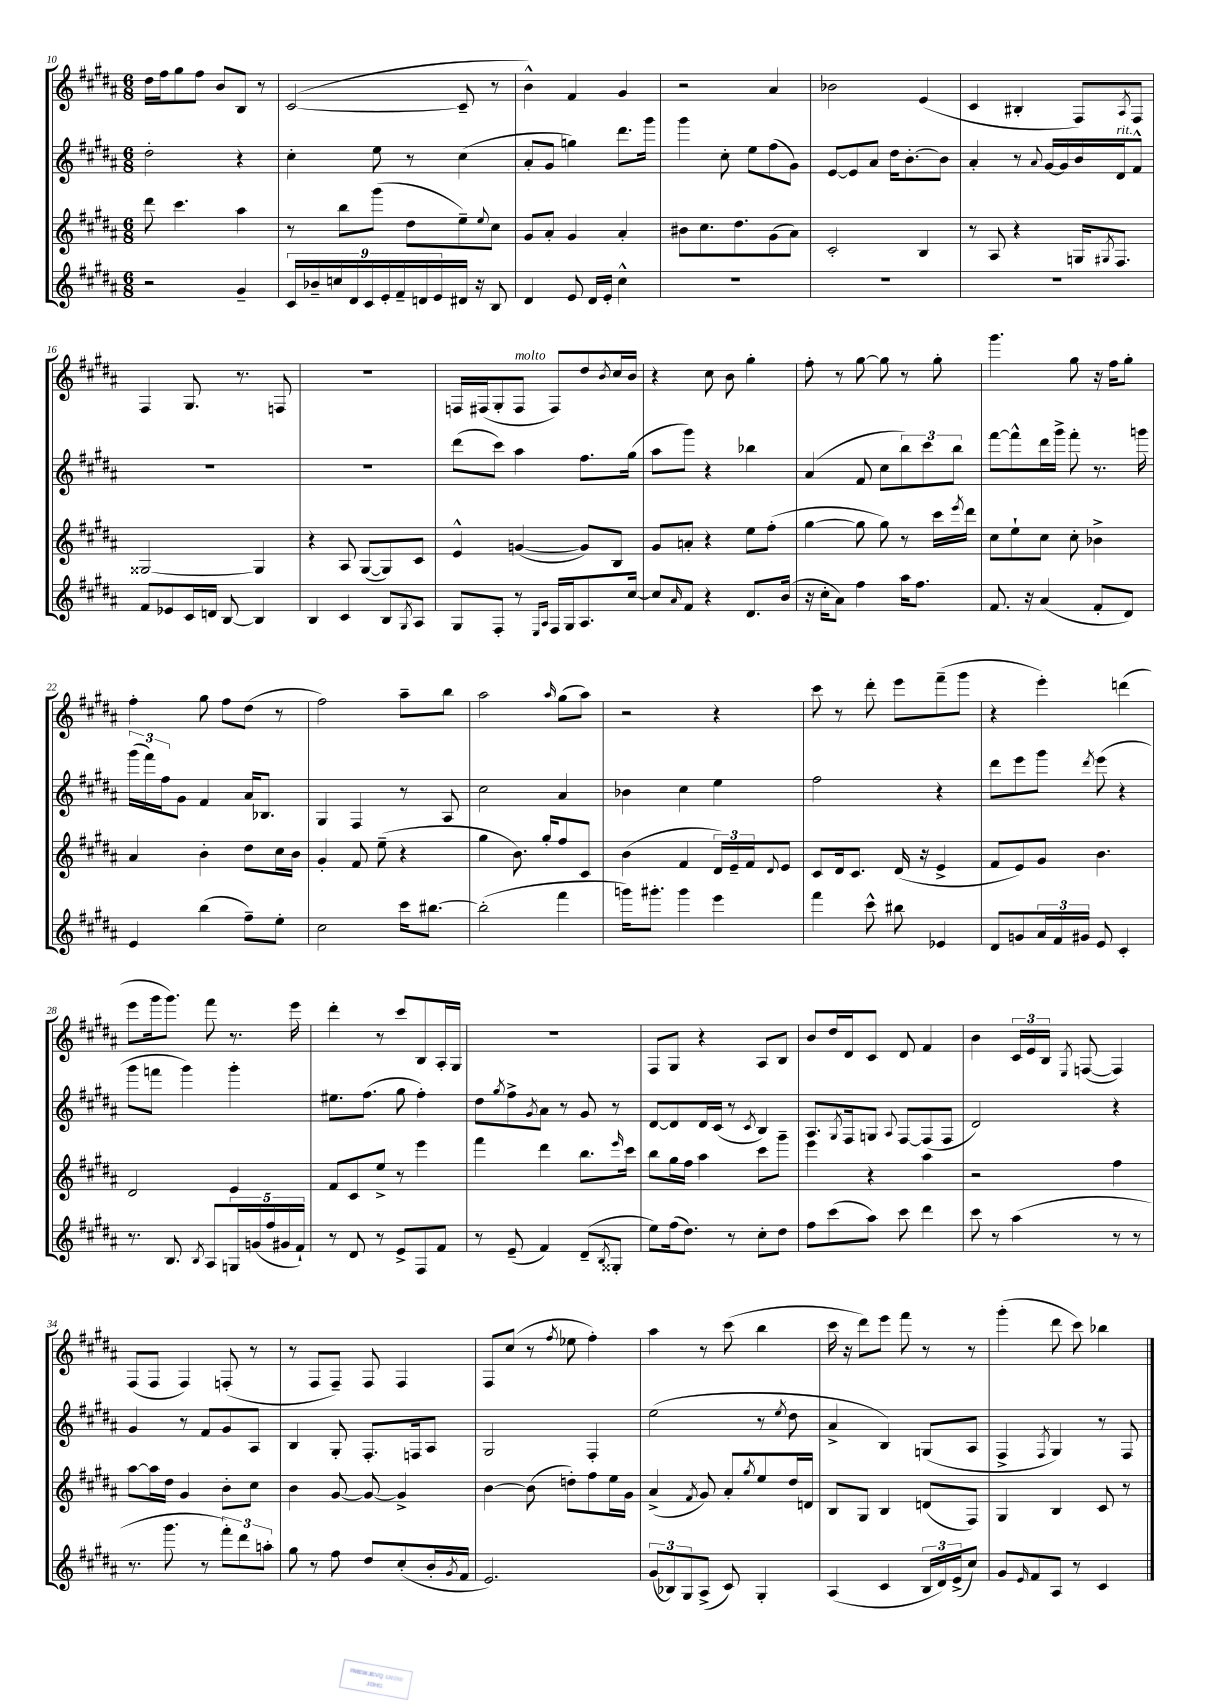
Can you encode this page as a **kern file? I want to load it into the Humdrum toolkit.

**kern	**kern	**kern	**kern
*staff4	*staff3	*staff2	*staff1
*clefG2	*clefG2	*clefG2	*clefG2
*k[f#c#g#d#a#]	*k[f#c#g#d#a#]	*k[f#c#g#d#a#]	*k[f#c#g#d#a#]
*M6/8	*M6/8	*M6/8	*M6/8
2r	8ddd#\	2dd#'\	16dd#\LL
.	.	.	16ff#\J
.	4.ccc#\	.	8gg#\
.	.	.	8ff#\J
.	.	.	8b/L
4g#~/	4aa#\	4r	8B/J
.	.	.	8r
=	=	=	=
18c#/LL	8r	4cc#'\	([2c#/
18b-~/	.	.	.
18cc/	.	.	.
.	8bb\L	.	.
18d#/	.	.	.
18c#/	.	.	.
.	(8ggg#\J	8ee\	.
18e'/	.	.	.
18f#~/	.	.	.
.	8dd#\L	8r	.
18d/	.	.	.
18e/	.	.	.
16d#/JJ	8ee~\)	(4cc#\	8c#~/]
16r	.	.	.
.	8qqee/	.	.
8B/	8cc#\J	.	8r
=	=	=	=
4d#/	8g#/L	8a#'/L	4b^^\)
.	8a#'/J	8g#/J	.
8e/	4g#/	4gg\)	4f#/
16d#/LL	.	.	.
16e'/JJ	.	.	.
4cc#^^\	4a#'/	8.ddd#\L	4g#/
.	.	16ggg#\Jk	.
=	=	=	=
2.r	8b#\L	4ggg#\	2r
.	8.cc#\	.	.
.	.	8cc#'\	.
.	8.dd#\	.	.
.	.	8ee\L	.
.	(8g#\	(8ff#\	4a#/
.	8a#\J)	8g#\J)	.
=	=	=	=
2.r	2c#'/	[8e/L	2b-\
.	.	8e/]	.
.	.	8a#/J	.
.	.	16dd#\LK	.
.	.	[8.b'\	.
.	4B/	.	(4e/
.	.	8b\]J	.
=	=	=	=
2.r	8r	4a#'/	4c#/
.	8A#/	.	.
.	4r	8r	4B#'/
.	.	8qqa#/	.
.	.	[16g#/LL	.
.	.	16g#/]	.
.	16G/LK	16b/	8F#/L)
.	8qG#/	.	.
.	8.F#/J	16d#/J	.
.	.	.	8qA#/
.	.	8f#^^/J	8F#/J
=	=	=	=
8f#/L	[2G##/	2.r	4F#/
8e-/	.	.	.
16c#/L	.	.	8.G#/
16d/JJ	.	.	.
[8B/	.	.	.
.	.	.	8.r
4B/]	4G##/]	.	.
.	.	.	8F/
=	=	=	=
4B/	4r	2.r	2.r
4c#/	8A#/	.	.
.	([8G#/L	.	.
8B/L	8G#/])	.	.
8qG#/	.	.	.
8A#/J	8c#/J	.	.
=	=	=	=
8G#/L	4e^^/	(8ddd#\L	16F/LL
.	.	.	(16F#/J
8F#'/J	.	8ccc#\J)	8G#'/
8r	([4g/	4aa#\	8F#/J
16qqE/LL	.	.	.
16qqA#/JJ	.	.	.
16F#/LL	.	.	8F#/L)
16G#/J	.	.	.
8.A#/	8g/]L)	8.ff#\L	8dd#/
.	.	.	8qb/
.	8B/J	.	16cc#/L
[16cc#/Jk	.	(16gg#\Jk	16b/JJ
=	=	=	=
8cc#/]L	8g#/L	8aa#\L	4r
16qqa#/	.	.	.
8f#/J	8a'/J	8ggg#\J)	.
4r	4r	4r	8cc#\
.	.	.	8b\
8.d#/L	8ee\L	4bb-\	4gg#'\
.	(8ff#'\J	.	.
(16b/Jk	.	.	.
=	=	=	=
16r	[4gg#\	(4a#/	8ff#'\
16cc#'\LK	.	.	.
8a#\J)	.	.	8r
4ff#\	8gg#\]	8f#/	[8gg#\
.	8gg#\)	8cc#\L	8gg#\]
16aa#\LK	8r	12bb\)	8r
8.ff#\J	.	.	.
.	.	12ccc#\	.
.	16ccc#\LL	.	8gg#'\
.	.	12bb\J	.
.	8qeee/	.	.
.	16ddd#\JJ	.	.
=	=	=	=
8.f#/	8cc#\L	[8fff#\L	4.ggg#\
.	8ee`\	8fff#^^\]	.
16r	.	.	.
(4a#/	8cc#\J	16ddd#\L	.
.	.	16ggg#^\JJ	.
.	8cc#'\	8fff#'\	8gg#\
8f#'/L	4b-^\	8.r	16r
.	.	.	16ff#\LK
8d#/J)	.	.	8gg#'\J
.	.	16ggg\	.
=	=	=	=
4e/	4a#/	(24ggg#\LL	4ff#'\
.	.	24fff#\)	.
.	.	24ff#\J	.
.	.	8g#\J	.
(4bb\	4b'\	4f#/	8gg#\
.	.	.	8ff#\L
8ff#~\L)	8dd#\L	16a#/LK	(8dd#\J
.	.	8.B-/J	.
8ee'\J	16cc#\L	.	8r
.	16b\JJ	.	.
=	=	=	=
2cc#\	4g#'/	4G#/	2ff#\)
.	8f#/	4F#/	.
.	(8ee~\	.	.
16ccc#\LK	4r	8r	8aa#~\L
[8.bb#\J	.	.	.
.	.	8A#/	8bb\J
=	=	=	=
(2bb#'\]	4gg#\	2cc#\	2aa#\
.	8.b\)	.	.
.	16gg#'/LK	.	.
.	.	.	16qqaa#/
4fff#\	8ff#/	4a#/	(8gg#\L
.	8c#/J	.	8aa#\J)
=	=	=	=
16ggg\LK)	(4b\	4b-\	2r
8.ggg#'\J	.	.	.
4ggg#\	4f#/	4cc#\	.
4eee\	24d#/LL)	4ee\	4r
.	24e~/	.	.
.	24f#/J	.	.
.	8qqd#/	.	.
.	8e/J	.	.
=	=	=	=
4fff#\	8c#/L	2ff#\	8ccc#\
.	16d#/k	.	8r
.	8.c#/J	.	.
8ccc#^^\	.	.	8ddd#'\
8bb#\	(16d#/	.	8eee\L
.	16r	.	.
4e-/	4e^/	4r	(8fff#~\
.	.	.	8ggg#\J
=	=	=	=
8d#/L	8f#/L	8ddd#\L	4r
8g/	8e/)	8eee\	.
24a#/L	8g#/J	8ggg#\J	4eee'\)
24f#/	.	.	.
24g#/JJ	.	.	.
.	.	8qddd#/	.
8e/	4.b\	(8eee\	.
4c#'/	.	4r	(4ddd\
=	=	=	=
8.r	2d#/	8ggg#\L	8eee\L
.	.	8fff\J	16ggg#\k
8.B/	.	.	8.ggg#\J)
.	.	4ggg#\)	.
8qB/	.	.	.
8A#/L	.	.	8fff#\
20G/L	4e/	4ggg#'\	8.r
(20g/	.	.	.
20ff#/	.	.	.
20g#/	.	.	.
.	.	.	16eee\
20f#`/JJ)	.	.	.
=	=	=	=
8r	8f#/L	8.ee#\L	4ddd#'\
8d#/	8c#/	.	.
.	.	(8.ff#\J	.
8r	8ee^/J	.	8r
8e^/L	8r	8gg#\	8ccc#/L
8F#/	4eee\	4ff#'\)	8B/
8f#/J	.	.	16A#'/L
.	.	.	16G#/JJ
=	=	=	=
8r	4fff#\	8dd#\L	2.r
.	.	8qgg#/	.
(8e~/	.	8ff#^\	.
.	.	8qg#/	.
4f#/)	4ddd#\	8a#\J	.
.	.	8r	.
(8d#~/L	8.bb\L	8g#/	.
8qB/	.	.	.
8G##'/J	.	8r	.
.	16qqeee/	.	.
.	16ccc#\Jk	.	.
=	=	=	=
8ee\L)	8bb\L	[8d#/L	8F#/L
(16ff#\k	16gg#\L	8d#/]	8G#/J
8.dd#\J)	16ff#\JJ	.	.
.	4aa#\	16d#/L	4r
.	.	(16c#/JJ	.
8r	.	8r	.
.	.	8qc#/	.
8cc#'\L	8ccc#\L	4B/)	8A#/L
8dd#\J	8ggg#~\J	.	8B/J
=	=	=	=
8ff#\L	4eee\	8.A#/L	8b/L
(8ccc#\	.	.	16dd#/L
.	.	8qG#/	.
.	.	16F#/k	16d#/J
8aa#\J)	4r	8G/J	8c#/J
.	.	8qqA#/	.
8ccc#\	.	[8F#/L	8d#/
4ddd#\	4aa#\	(8F#/]	4f#/
.	.	8F#/J	.
=	=	=	=
8ccc#\	2r	2d#/)	4b\
8r	.	.	.
(4aa#\	.	.	24c#/LL
.	.	.	24e/
.	.	.	24B/JJ
.	.	.	8qE/
.	.	.	([8F/
8r	4ff#\	4r	4F/])
8r	.	.	.
=	=	=	=
8.r	[8aa#\L	4g#/	(8F#/L
.	16aa#\]L	.	8F#/J
8.ggg#\	16dd#\JJ	.	.
.	4g#/	8r	4F#/)
8r	.	8f#/L	.
12fff#'\L)	8b'\L	8g#/	(8F'/
12ddd#\	.	.	.
.	8cc#\J	8A#/J	8r
12aa'\J	.	.	.
=	=	=	=
8gg#\	4b\	4B/	8r
8r	.	.	8F#/L
8ff#\	[8g#/	8G#'/	8F#~/J)
8dd#/L	8g#/_	8.F#'/L	8F#/
(8cc#'/	4g#^/]	.	4F#/
.	.	16F/k	.
16b'/L	.	8A#/J	.
8qg#/	.	.	.
16f#/JJ	.	.	.
=	=	=	=
2.e/)	[4b\	2G#/	8F#/L
.	.	.	(8cc#/J
.	(8b\]	.	8r
.	.	.	8qff#/
.	8dd'\L)	.	8ee-\
.	8ff#\	4F#'/	4ff#'\)
.	16ee\L	.	.
.	16g#\JJ	.	.
=	=	=	=
(12g#/L	(4a#^/	(2ee\	4aa#\
12B-/)	.	.	.
12G#/	.	.	.
.	8qf#/	.	.
(8A#^/J	8g#/)	.	8r
8c#/)	8a#'/L	.	(8ccc#\
.	8qgg#/	.	.
4G#'/	8ee/	8r	4bb\
.	.	8qee/	.
.	16dd#/L	8dd#\	.
.	16d/JJ	.	.
=	=	=	=
(4A#/	8B/L	4a#^/	16ccc#\
.	.	.	16r
.	8G#/J	.	8ddd#\L)
4c#/	4B/	4B/)	8eee\J
.	.	.	8fff#\
24B/LL	(8d/L	(8G/L	8r
24d#/)	.	.	.
(24e^/J	.	.	.
8cc#/J)	8F#/J)	8A#/J	8r
=	=	=	=
8g#/L	4G#/	4F#^/	(4ggg#'\
16qqe/	.	.	.
8f#/	.	.	.
.	.	8qF#/	.
8A#/J	4B/	4G#/)	8ddd#\
8r	.	.	8ccc#\)
4c#/	8c#/	8r	4bb-\
.	8r	8F#/	.
==	==	==	==
*-	*-	*-	*-
